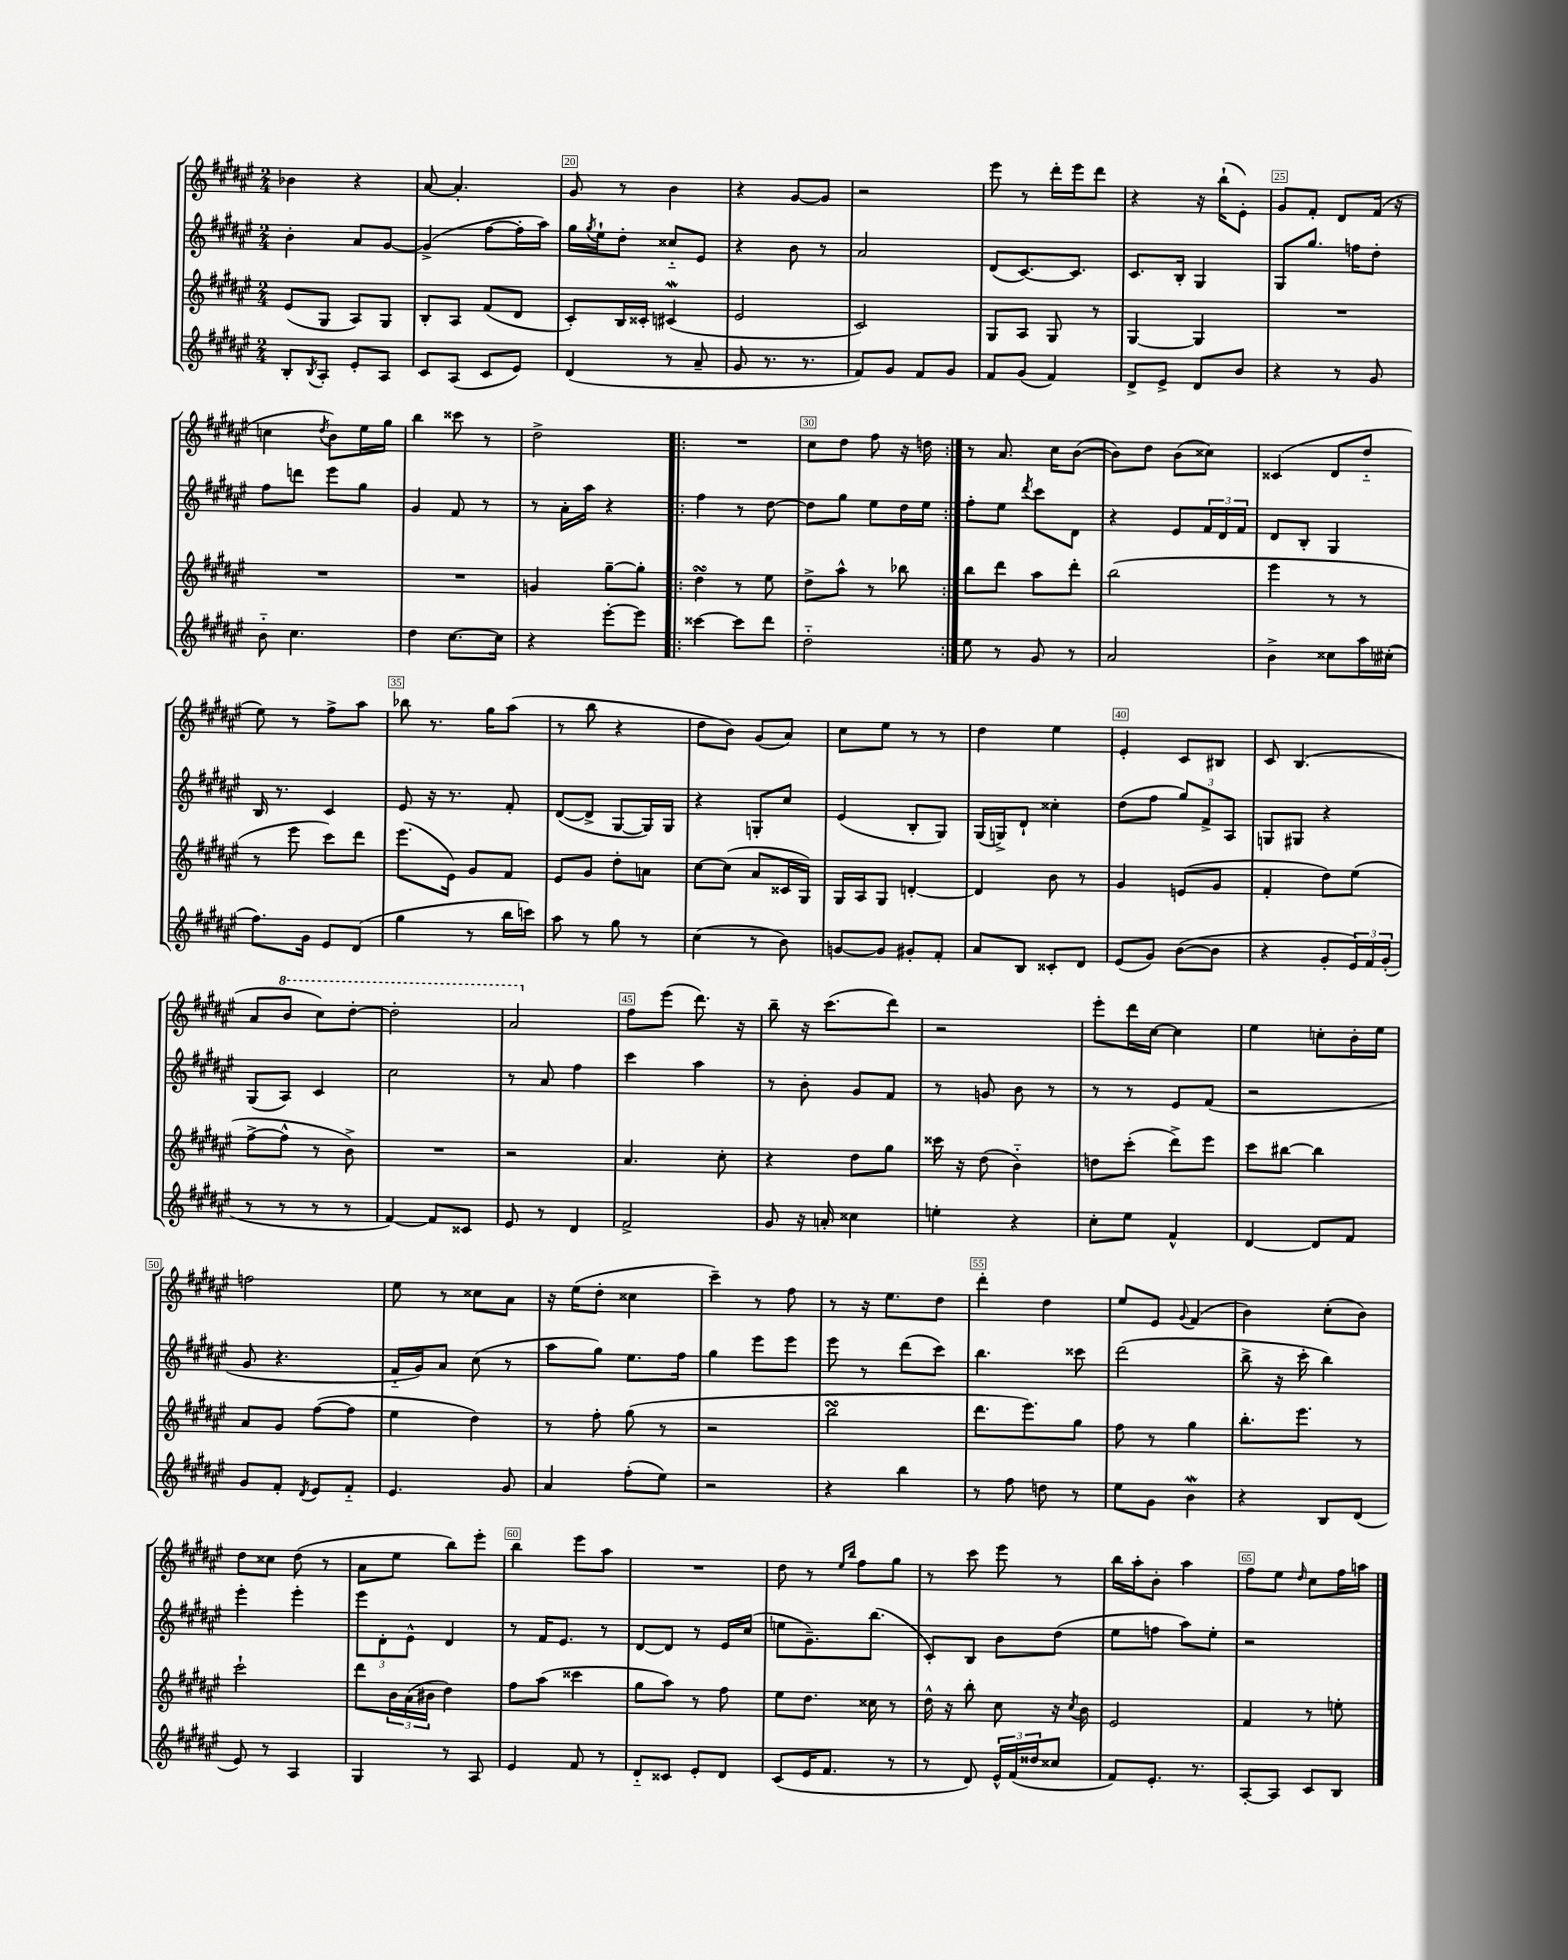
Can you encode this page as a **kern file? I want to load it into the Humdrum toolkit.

**kern	**kern	**kern	**kern
*part4	*part3	*part2	*part1
*staff4	*staff3	*staff2	*staff1
*clefG2	*clefG2	*clefG2	*clefG2
*k[f#c#g#d#a#e#]	*k[f#c#g#d#a#e#]	*k[f#c#g#d#a#e#]	*k[f#c#g#d#a#e#]
*M2/4	*M2/4	*M2/4	*M2/4
=18	=18	=18	=18
8B'/L	(8e#/L	4b'\	4b-X\
8qB/	.	.	.
8A#'/J	8G#/J	.	.
8e#'/L	8A#/L)	8a#/L	4r
8A#/J	8G#/J	[8g#/J	.
=19	=19	=19	=19
8c#/L	8B'/L	(4g#^/]	[8a#/
(8A#/J	8A#/J	.	4.a#'/]
8c#/L	(8f#/L	[8ff#\L	.
8e#/J)	8d#/J	16ff#'\L]	.
.	.	16aa#\JJ)	.
=20	=20	=20	=20
(4d#/	8c#'/L)	16gg#\LL	8g#/
.	.	8qgg#/	.
.	.	16ee#`\J	.
.	16B/L	8dd#'\J	8r
.	16c##X'/JJ	.	.
8r	(4c#XW/	8cc##X/L	4b\
8a#~/	.	8e#/J	.
=21	=21	=21	=21
8g#/	2e#/	4r	4r
8.r	.	.	.
.	.	8b\	[8g#/L
8.r	.	.	.
.	.	8r	8g#/J]
=22	=22	=22	=22
8f#/L)	2c#/)	2a#/	2r
8g#/J	.	.	.
8f#/L	.	.	.
8g#/J	.	.	.
=23	=23	=23	=23
8f#/L	8G#/L	(8d#/L	8eee#\
(8g#/J	8A#/J	[8.c#/)	8r
4f#/)	8G#/	.	16ddd#'\LL
.	.	8.c#/J]	16eee#\J
.	8r	.	8ddd#\J
=24	=24	=24	=24
8d#^/L	[4G#/	8.c#/L	4r
8e#^/J	.	.	.
.	.	16B'/Jk	.
8d#/L	4G#/]	4G#/	16r
.	.	.	(16bb`\KL
8b/J	.	.	8e#'\J)
=25	=25	=25	=25
4r	2r	8G#/L	8g#/L
.	.	8.gg#/J	8f#'/J
8r	.	.	8d#/L
.	.	16ffn\KL	.
8g#/	.	8dd#'\J	(16f#/Jk
.	.	.	16r
!!LO:LB:g=z
=26	=26	=26	=26
8b\	2r	8ff#\L	4ccn\
4.cc#\	.	8dddn\J	.
.	.	.	8qdd#/
.	.	8eee#\L	8b\L)
.	.	8gg#\J	16ee#\L
.	.	.	16gg#\JJ
=27	=27	=27	=27
4dd#\	2r	4g#/	4bb\
[8.cc#\L	.	8f#/	8ccc##X\
.	.	8r	8r
16cc#\Jk]	.	.	.
=28	=28	=28	=28
4r	4gn/	8r	2dd#^\
.	.	16a#'\LL	.
.	.	16aa#\JJ	.
[8eee#'\L	[8gg#~\L	4r	.
8eee#\J]	8gg#'\J]	.	.
=29!|:	=29!|:	=29!|:	=29!|:
[4ccc##X\	4dd#sSSS\	4ff#\	2r
8ccc##\L]	8r	8r	.
8ddd#\J	8ee#\	[8dd#\	.
=30	=30	=30	=30
2dd#\	8dd#^\L	8dd#\L]	8cc#\L
.	8aa#^^\J	8gg#\J	8dd#\J
.	8r	8ee#\L	8ff#\
.	8bb-X\	16dd#\L	16r
.	.	16ee#\JJ	16ddn\
=31:|!	=31:|!	=31:|!	=31:|!
8ee#\	8bb\L	8ff#'\L	8r
8r	8ddd#\J	8ee#\J	8.a#/
.	.	8qddd#/	.
8g#/	8aa#\L	8ccc#\L	.
.	.	.	16cc#\KL
8r	8ddd#'\J	8d#\J	([8b\J
=32	=32	=32	=32
2a#/	(2bb\	4r	8b\L])
.	.	.	8dd#\J
.	.	8e#/L	(8b\L
.	.	24f#/L	8cc##X\J)
.	.	24d#/	.
.	.	24f#/JJ	.
=33	=33	=33	=33
4b^\	4eee#\	8d#/L	(4c##X/
.	.	8B'/J	.
8cc##X\L	8r	4G#/	8d#/L
16aa#\L	8r	.	8dd#/J
(16cc#X'\JJ	.	.	.
!!LO:LB:g=z
=34	=34	=34	=34
8.ff#\L)	8r	16B/	8ee#\)
.	.	8.r	.
.	8eee#\	.	8r
16g#\Jk	.	.	.
8e#/L	8ccc#\L)	4c#/	8ff#^\L
(8d#/J	8ddd#\J	.	8aa#\J
=35	=35	=35	=35
4gg#\	(8.eee#\L	8e#/	8bb-X\
.	.	16r	8.r
.	16e#\Jk)	8.r	.
8r	8g#/L	.	.
.	.	.	16gg#\KL
16bb\LL	8f#/J	8f#'/	(8aa#\J
16cccn\JJ)	.	.	.
=36	=36	=36	=36
8aa#\	8e#/L	([8d#/L	8r
8r	8g#/J	8d#^/J]	8bb\
8gg#\	8dd#'\L	[8G#/L	4r
8r	8an\J	16G#/L])	.
.	.	16G#/JJ	.
=37	=37	=37	=37
(4cc#\	[8cc#\L	4r	8dd#\L
.	(8cc#\J]	.	8b\J)
8r	8a#/L	8Gn'/L	(8g#/L
8b\)	16c##X/L	8cc#/J	8a#/J)
.	16G#/JJ)	.	.
=38	=38	=38	=38
[8gn/L	16G#/LL	(4e#/	8cc#\L
.	16A#/J	.	.
8g/J]	8G#/J	.	8ee#\J
8g#X'/L	[4dn'/	8B'/L	8r
8f#'/J	.	8G#/J)	8r
=39	=39	=39	=39
8a#/L	4d/]	(16G#/LL	4dd#\
.	.	16Gn^/J)	.
8B/J	.	8d#`/J	.
8c##X'/L	8b\	4cc##X'\	4ee#\
8d#/J	8r	.	.
=40	=40	=40	=40
(8e#/L	4g#/	(8dd#\L	4e#'/
8g#/J)	.	8ff#\J	.
([8b\L	(8en/L	12gg#/L)	8c#/L
.	.	12f#^/	.
8b\J]	8g#/J	.	8B#X/J
.	.	12A#/J	.
=41	=41	=41	=41
4r	4f#'/	8Gn/L	8c#/
.	.	8G#X/J	(4.B/
8g#'/L	8dd#\L)	4r	.
24e#/L)	(8ee#\J	.	.
24f#/	.	.	.
(24g#'/JJ	.	.	.
!!LO:LB:g=z
=42	=42	=42	=42
8r	[8ff#^\L	(8G#/L	8a#/L
*	*	*	*8va
8r	8ff#^^\J]	8A#/J)	8bb/J
8r	8r	4c#/	8ccc#\L)
8r	8b^\)	.	[8ddd#'\J
=43	=43	=43	=43
[4f#/)	2r	2cc#\	2ddd#'\]
8f#/L]	.	.	.
8c##X/J	.	.	.
=44	=44	=44	=44
8e#/	2r	8r	2aa#/
8r	.	8a#/	.
4d#/	.	4ff#\	.
=45	=45	=45	=45
*	*	*	*X8va
2f#^/	4.a#/	4ccc#\	8ff#\L
.	.	.	(8eee#\J
.	.	4aa#\	8.ddd#\)
.	8cc#'\	.	.
.	.	.	16r
=46	=46	=46	=46
8g#/	4r	8r	8bb~\
16r	.	8b'\	16r
16an'/	.	.	(8.ccc#\L
4cc##X\	8dd#\L	8g#/L	.
.	8gg#\J	8f#/J	8ddd#\J)
=47	=47	=47	=47
4een'\	16ccc##X\	8r	2r
.	16r	.	.
.	(8dd#\	8gn/	.
4r	4b\)	8b\	.
.	.	8r	.
=48	=48	=48	=48
8cc#'\L	8ddn\L	8r	8eee#'\L
8ee#\J	(8ccc#'\J	8r	16ddd#\L
.	.	.	[16cc#\JJ
4f#^^/	8ddd#^\L)	8e#/L	4cc#\]
.	8eee#\J	(8f#/J	.
=49	=49	=49	=49
[4d#/	8ccc#\L	2r	4ee#\
.	[8bb#X\J	.	.
8d#/L]	4bb#\]	.	8ccn'\L
8f#/J	.	.	16b'\L
.	.	.	16ee#\JJ
!!LO:LB:g=z
=50	=50	=50	=50
8g#/L	8a#/L	8g#/	2ffn\
8f#'/J	8g#/J	4.r	.
8qd#/	.	.	.
8e#/L	([8ff#\L	.	.
8f#/J	8ff#\J]	.	.
=51	=51	=51	=51
4.e#/	4ee#\	16f#/LL	8ee#\
.	.	16g#/J)	.
.	.	8a#/J	8r
.	4dd#\)	(8cc#\	8cc##X\L
8g#/	.	8r	8a#\J
=52	=52	=52	=52
4a#/	8r	8aa#\L	16r
.	.	.	(16ee#\KL
.	8ff#'\	8gg#\J)	8dd#'\J
(8ff#'\L	(8gg#\	8.ee#\L	4cc##X\
8ee#\J)	8r	.	.
.	.	16ff#\Jk	.
=53	=53	=53	=53
2r	2r	4gg#\	4ccc#~\)
.	.	8eee#\L	8r
.	.	8eee#\J	8ff#\
=54	=54	=54	=54
4r	2bbsSSs\	8eee#\	8r
.	.	8r	16r
.	.	.	8.ee#\L
4bb\	.	(8ddd#\L	.
.	.	8ccc#\J)	8dd#\J
=55	=55	=55	=55
8r	8.ddd#\L	4.bb\	4ddd#'\
8ff#\	.	.	.
.	8.eee#\)	.	.
8ddn\	.	.	4dd#\
8r	8gg#\J	8ccc##X\	.
=56	=56	=56	=56
8ee#\L	8ff#\	(2ddd#\	8ee#/L
8g#\J	8r	.	8e#/J
.	.	.	8qqg#/
4bw\	4gg#\	.	(4f#/
=57	=57	=57	=57
4r	8.bb'\L	8bb^\	4b\)
.	.	16r	.
.	8.eee#\J	16ccc#'\	.
8B/L	.	4bb\)	(8cc#'\L
(8d#/J	8r	.	8b\J)
!!LO:LB:g=z
=58	=58	=58	=58
8e#/)	2ccc#`\	4eee#'\	8dd#\L
8r	.	.	8cc##X\J
4A#/	.	4eee#'\	(8dd#\
.	.	.	8r
=59	=59	=59	=59
4G#/	8ddd#\L	12eee#\L	8a#\L
.	.	12d#'\	.
.	24b\L	.	8ee#\J
.	(24a#\	12e#^^\J	.
.	24b#X\JJ	.	.
8r	4dd#\)	4d#/	8bb\L)
8A#/	.	.	8eee#'\J
=60	=60	=60	=60
4e#/	8ff#\L	8r	4bb\
.	(8aa#\J	16f#/KL	.
.	.	8.e#/J	.
8f#/	4ccc##X\	.	8eee#\L
8r	.	8r	8aa#\J
=61	=61	=61	=61
8d#/L	8gg#\L	[8d#/L	2r
8c##X/J	8aa#\J)	8d#/J]	.
8e#'/L	8r	8r	.
8d#/J	8ff#\	16e#/LL	.
.	.	(16cc#/JJ	.
=62	=62	=62	=62
(8c#/L	8ee#\L	8een\L	8dd#\
16e#/K	8.dd#\J	8.g#~\)	8r
8.f#/J	.	.	.
.	.	.	16qqee#/LL
.	.	.	16qqbb/JJ
.	.	.	8ff#\L
.	16cc##X\	(8.bb\J	.
8r	8r	.	8gg#\J
=63	=63	=63	=63
8r	16dd#^^\	8c#'/L)	8r
.	16r	.	.
8d#/)	8bb'\	8B/J	8ccc#\
24e#^^/LL	8cc#\	8b\L	8eee#\
(24f#/	.	.	.
24dd##X/J	.	.	.
8cc##X/J	16r	(8dd#\J	8r
.	8qcc#/	.	.
.	16b\	.	.
=64	=64	=64	=64
8f#/L)	2e#/	8ee#\L	16bb\LL
.	.	.	16aa#'\J
8.e#'/J	.	8ffn\J	8b'\J
.	.	8aa#\L)	4aa#\
8.r	.	.	.
.	.	8ee#'\J	.
=65	=65	=65	=65
[8A#'/L	4f#/	2r	8ff#\L
8A#/J]	.	.	8ee#\J
.	.	.	16qqdd#/
8c#/L	8r	.	8cc#\L
8B/J	8een'\	.	16ff#\L
.	.	.	16aan\JJ
==	==	==	==
*-	*-	*-	*-
